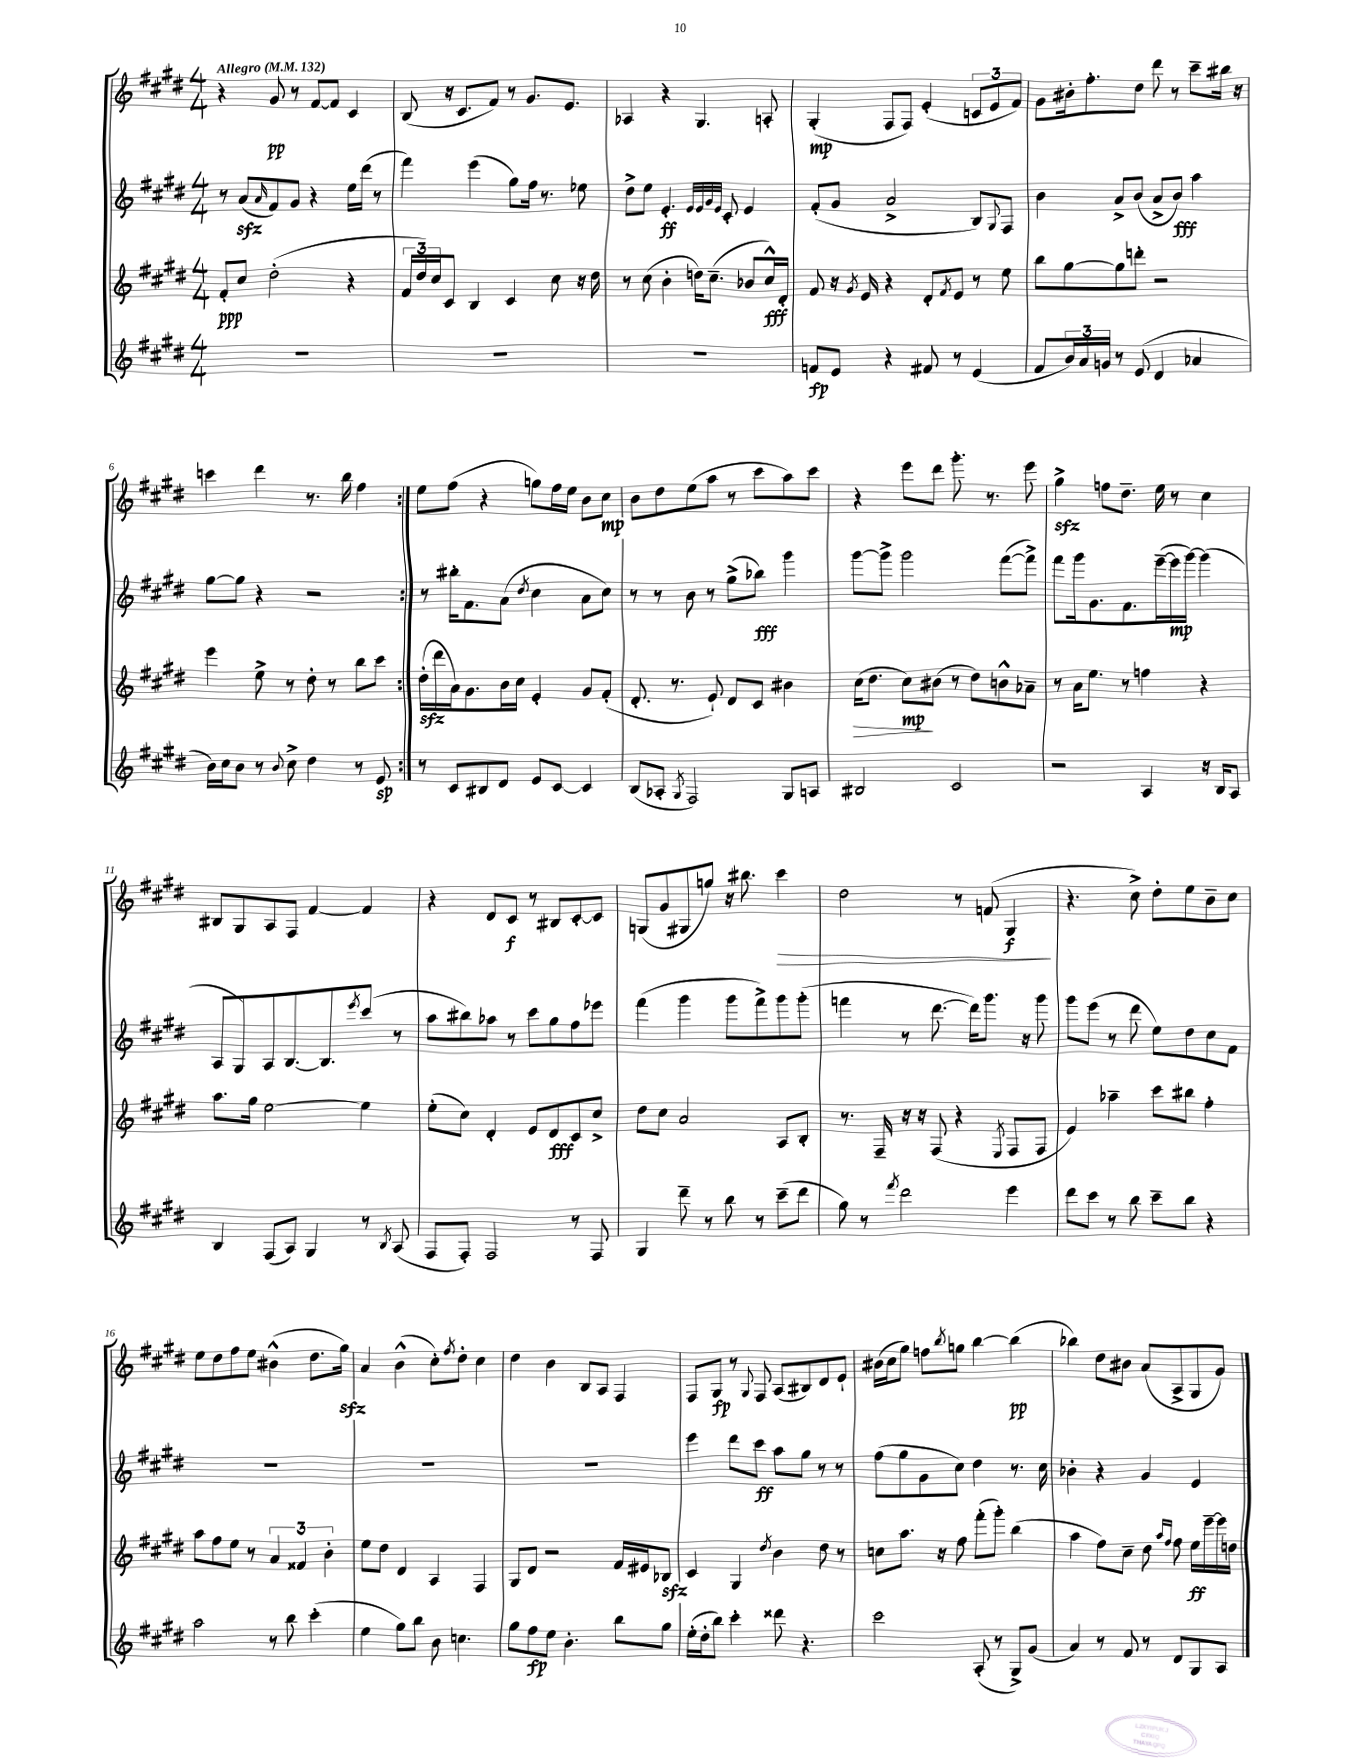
<<
\new StaffGroup <<
\new Staff = "s0" {
    \clef treble \key e \major \numericTimeSignature \time 4/4 \tempo "Allegro" 4 = 132
    \repeat volta 2 { r4 gis'8\pp r8 fis'8~ fis'8 cis'4 |
    b8( r16 cis'8. fis'8) r8 gis'8. e'8. |
    aes4 r4 gis4. a8-. |
    gis4-.\mp( fis8 fis8) e'4-.( \tuplet 3/2 { c'8 e'8 fis'8) } |
    gis'8 bis'16-. fis''8.-. dis''8 dis'''8 r8 cis'''8-- bis''16 r16 |
    c'''4 dis'''4 r8. b''16 fis''4 | }
    e''8 fis''8( r4 g''8) fis''16 e''16 b'8 cis''8\mp |
    b'8 dis''8 e''8( a''8 r8 cis'''8 a''8) cis'''8 |
    r4 e'''8 dis'''8 gis'''8.-. r8. e'''8 |
    gis''4->\sfz f''8 dis''8.-- e''16 r8 cis''4 |
    bis8 gis8 a8 fis8 fis'4~ fis'4 |
    r4 dis'8 cis'8\f r8 bis8 cis'8~-. cis'8 |
    g8( gis'8 gis8 g''8) r16 bis''8. cis'''4\> |
    dis''2 r8 f'8( gis4\f\! |
    r4. cis''8->) dis''8-. e''8 b'8-- cis''8 |
    e''8 dis''8 fis''8 e''8 bis'4-^( dis''8. gis''16\sfz) |
    a'4 b'4-^( cis''8-.) \acciaccatura { fis''8 } dis''8-. cis''4 |
    dis''4 b'4 b8 a8 fis4 |
    fis8 gis8\fp r8 \appoggiatura { gis8 } fis8 a8( bis8) dis'8 e'8-! |
    bis'16( cis''16 gis''8) f''8 \acciaccatura { b''8 } g''8 b''4~ b''4\pp( |
    bes''4) dis''8 bis'8 a'8( a8-> gis8 gis'8) \bar "|." |
}
\new Staff = "s1" {
    \clef treble \key e \major \numericTimeSignature \time 4/4
    \repeat volta 2 { r8 a'8\sfz( \grace { a'16 } fis'8) gis'8 r4 e''16 dis'''16( r8 |
    fis'''4) e'''4( gis''8) fis''16 r8. ees''8 |
    dis''8-> e''8 e'4.-.\ff \grace { e'32 e'32 gis'32 e'32 } cis'8-. e'4 |
    fis'8-.( gis'8 a'2-> b8) \appoggiatura { gis8 } fis8 |
    b'4 a'8-> b'8( a'8-> b'8\fff) a''4 |
    gis''8~ gis''8 r4 r2 | }
    r8 bis''16-. fis'8. a'8( \acciaccatura { dis''8 } cis''4 a'8 cis''8) |
    r8 r8 b'8 r8 gis''8->( bes''8\fff) gis'''4 |
    gis'''8~ gis'''8-> gis'''2 fis'''8~( fis'''8->) |
    fis'''8 gis'''16 gis'8. fis'8. e'''16~--( e'''16\mp gis'''16~) gis'''4( |
    a8 gis8) a8 b8.~ b8. \acciaccatura { e'''8 } cis'''8( r8 |
    a''8 bis''8) aes''8 r8 cis'''8 gis''8 fis''8 ees'''8 |
    fis'''4( gis'''4 gis'''8 fis'''8->) gis'''8 gis'''8-.( |
    f'''4 r8 dis'''8.~ dis'''16) gis'''8. r16 gis'''8 |
    gis'''8 e'''8( r8 dis'''8 e''8) dis''8 cis''8 fis'8 |
    R1 |
    R1 |
    R1 |
    e'''4 dis'''8 cis'''8\ff a''8 gis''8 r8 r8 |
    fis''8( gis''8 gis'8 cis''8) dis''4 r8. cis''16 |
    bes'4-. r4 gis'4 e'4 \bar "|." |
}
\new Staff = "s2" {
    \clef treble \key e \major \numericTimeSignature \time 4/4
    \repeat volta 2 { fis'8-.\ppp cis''8 dis''2-.( r4 |
    \tuplet 3/2 { fis'16 dis''16) cis''16 } cis'8 b4 cis'4 cis''8 r16 dis''16 |
    r8 cis''8( b'4-. d''16) cis''8.--( bes'8 cis''16-^\fff) dis'16-. |
    fis'8 r16 \acciaccatura { gis'8 } e'16 r4 dis'8-. \acciaccatura { fis'8 } e'8 r8 e''8 |
    b''8 gis''8~ gis''8 d'''8-. r2 |
    e'''4 e''8-> r8 dis''8-. r8 b''8 cis'''8 | }
    dis''16-.\sfz( dis'''16 a'16) gis'8. b'16 cis''16 e'4-. gis'8 fis'8-.( |
    dis'8.-. r8. e'8-!) dis'8 cis'8 bis'4 |
    cis''16\>( dis''8. cis''8\mp\!) bis'8( r8 dis''8) b'8-^ aes'8-- |
    r8 a'16 e''8. r8 f''4 r4 |
    a''8. gis''16 e''2~ e''4 |
    e''8-.( cis''8) dis'4-. e'8 dis'8\fff cis'8 cis''8-> |
    dis''8 cis''8 a'2 a8 b8-. |
    r8. fis16-- r16 r16 fis8( r4 \acciaccatura { e8 } fis8 fis8 |
    e'4) aes''4-- cis'''8 bis''8 fis''4-. |
    a''8 fis''8 e''8 r8 \tuplet 3/2 { a'4 fisis'4 b'4-. } |
    e''8 dis''8 dis'4 a4 fis4 |
    gis8 dis'8 r2 fis'16 eis'16 bes8\sfz |
    cis'4 gis4 \acciaccatura { dis''8 } b'4 dis''8 r8 |
    c''8 a''8. r16 fis''8 fis'''8-.( gis'''8-.) b''4( |
    a''4 fis''8) cis''8-- dis''8 \grace { a''16 fis''16 } fis''8 e''16\ff e'''16~-- e'''16 d''16 \bar "|." |
}
\new Staff = "s3" {
    \clef treble \key e \major \numericTimeSignature \time 4/4
    \repeat volta 2 { R1 |
    R1 |
    R1 |
    f'8\fp e'8 r4 fis'8 r8 e'4( |
    fis'8 \tuplet 3/2 { b'16) a'16 g'16 } r8 e'8( dis'4 aes'4 |
    b'16) cis''16 b'8 r8 \appoggiatura { b'8 } cis''8-> dis''4 r8 e'8\sp | }
    r8 cis'8 bis8 dis'8 e'8 cis'8~ cis'4 |
    b8( aes8-. \acciaccatura { gis8 } fis2) gis8 a8 |
    bis2 cis'2 |
    r2 a4 r16 b16 a8 |
    b4 fis8( a8) gis4 r8 \acciaccatura { b8 } a8( |
    fis8 fis8-.) fis2 r8 fis8 |
    gis4 dis'''8-- r8 b''8 r8 cis'''8--( dis'''8 |
    gis''8) r8 \acciaccatura { fis'''8 } dis'''2 e'''4 |
    dis'''8 cis'''8 r8 b''8 cis'''8-- b''8 r4 |
    a''2 r8 b''8 cis'''4-.( |
    e''4 gis''8) b''8 b'8 c''4. |
    gis''8 fis''8\fp e''8 b'4.-. b''8 gis''8 |
    e''16-.( dis''16-. b''8) cis'''4-. disis'''8 r4. |
    cis'''2 a8-.( r8 gis8->) gis'8( |
    a'4) r8 fis'8 r8 dis'8 gis8 a8 \bar "|." |
}
>>
>>
